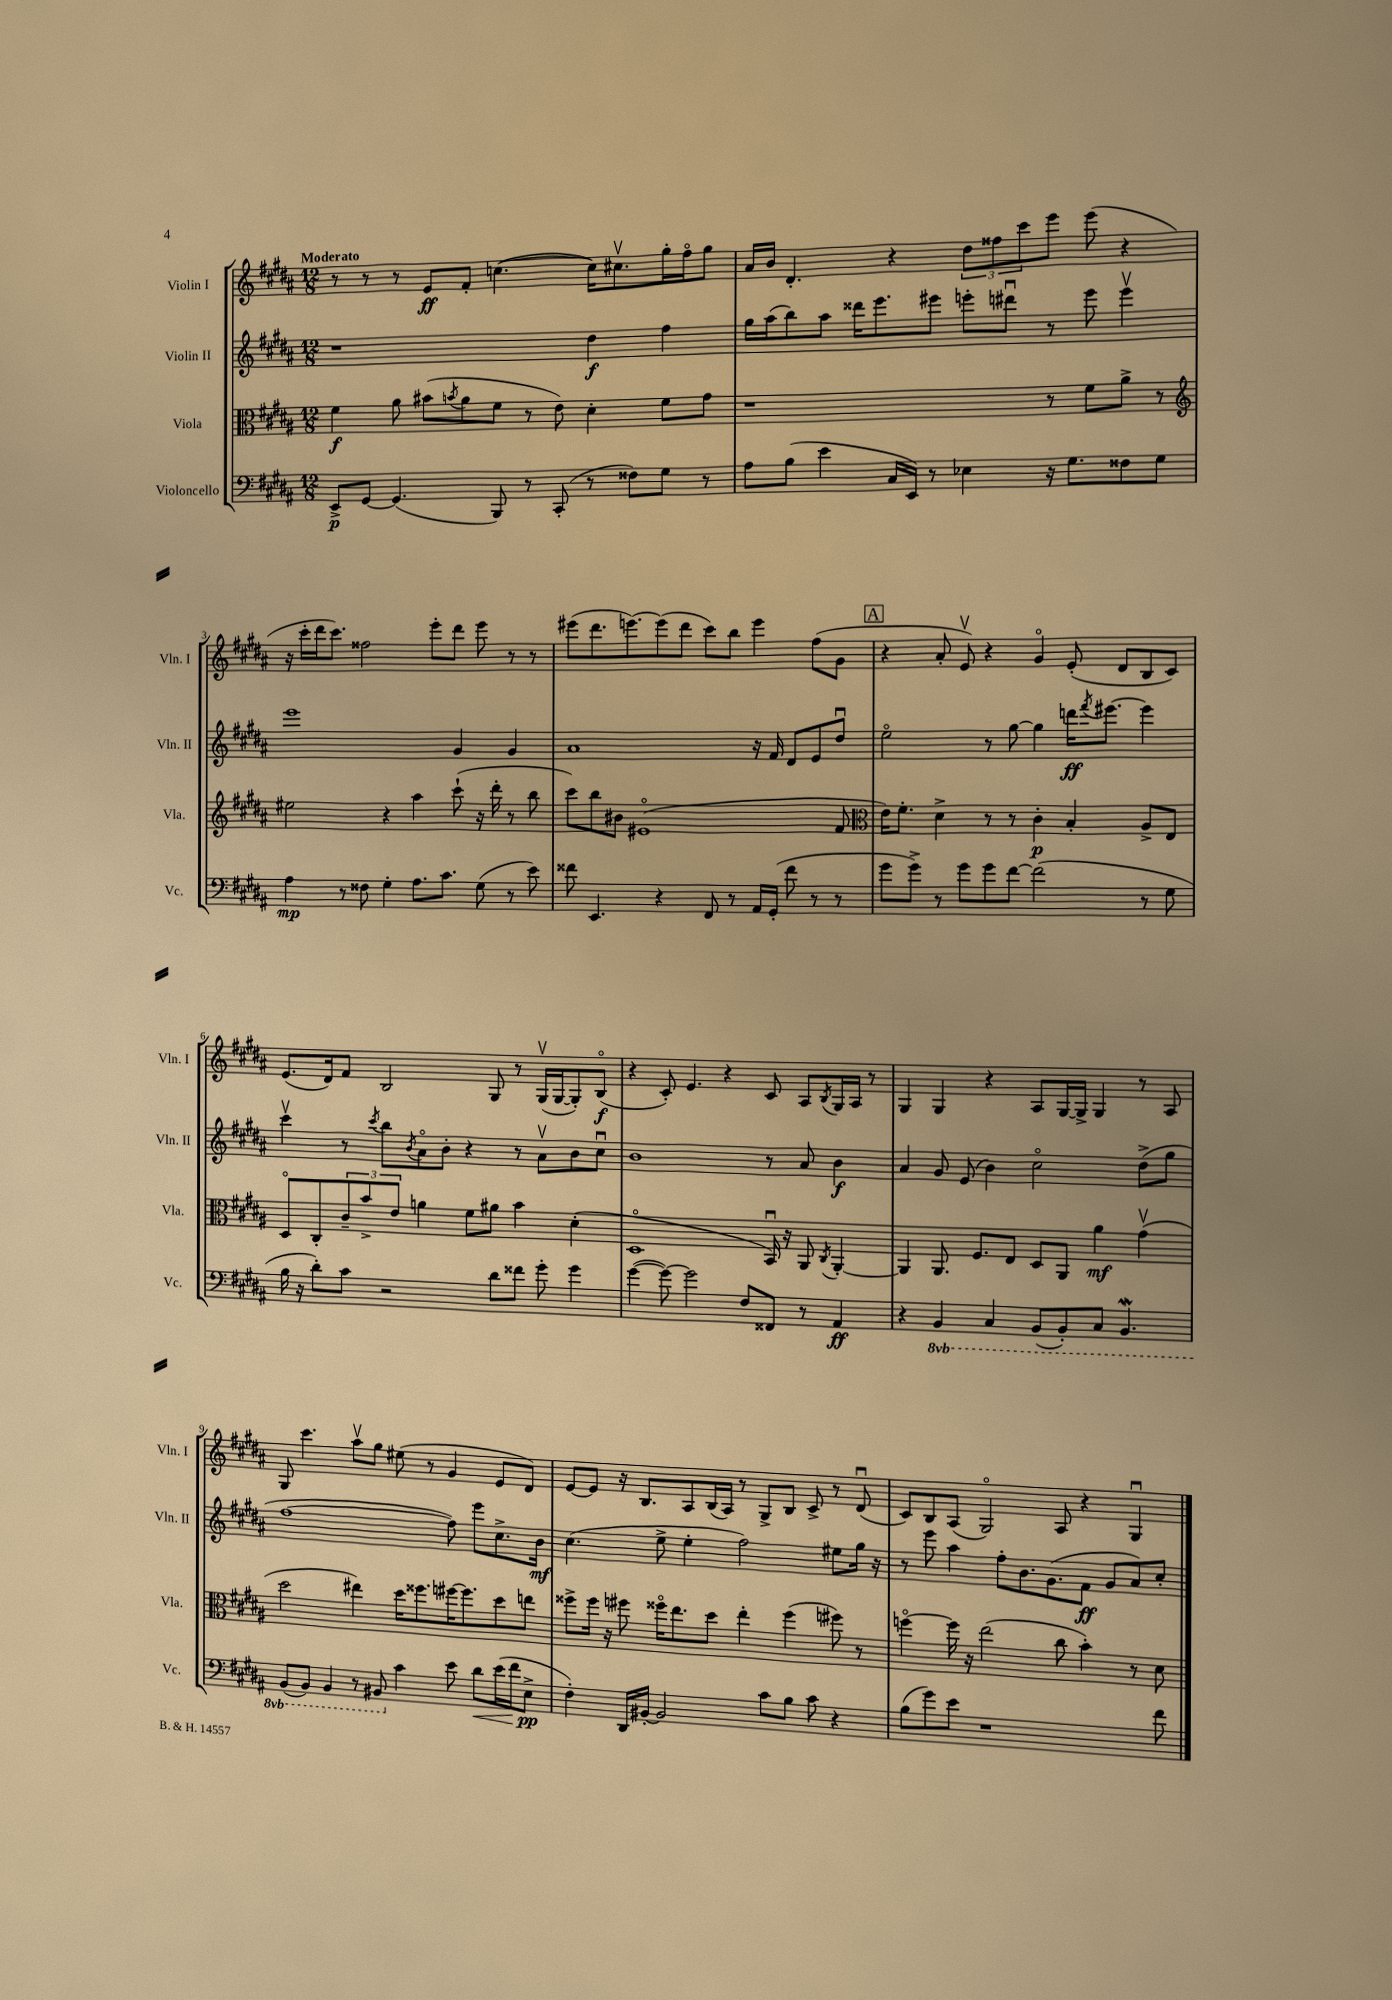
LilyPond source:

<<
\new StaffGroup <<
\new Staff = "s0" \with { instrumentName = "Violin I" shortInstrumentName = "Vln. I" } {
    \clef treble \key b \major \numericTimeSignature \time 12/8 \tempo "Moderato"
    r8 r8 r8 e'8\ff fis'8-. c''4.~( c''16) cis''8.\upbow gis''16-. fis''16\flageolet gis''8 |
    ais'16 b'16 dis'4.-. r4 \tuplet 3/2 { dis''8 fisis''8 cis'''8 } e'''8 e'''8( r4 |
    r16 cis'''16-. dis'''16 cis'''8.) fisis''2 e'''8-. dis'''8 e'''8 r8 r8 |
    eis'''8( dis'''8. e'''8.~) e'''8( dis'''8 cis'''8) b''8 e'''4 fis''8( gis'8 |
    \mark \markup { \box "A" } r4 ais'8-. e'8\upbow) r4 gis'4\flageolet e'8-.( dis'8 b8 cis'8) |
    e'8.( dis'16) fis'8 b2 gis8 r8 gis16\upbow( gis16~ gis8-.) b8\flageolet\f( |
    r4 cis'8-.) e'4. r4 cis'8 ais8 \acciaccatura { b8 } gis16 ais16 r8 |
    gis4 gis4 r4 ais8 gis16~ gis16-> gis4 r8 ais8 |
    gis8 cis'''4. ais''8\upbow gis''8 eis''8( r8 gis'4 e'8 dis'8) |
    e'8~ e'8 r16 b8. ais8 b16( ais16) r8 gis8-> b8 cis'8-> r8 dis'8\downbow( |
    cis'8) b8 ais8( gis2\flageolet) ais8 r4 gis4\downbow \bar "|." |
}
\new Staff = "s1" \with { instrumentName = "Violin II" shortInstrumentName = "Vln. II" } {
    \clef treble \key b \major \numericTimeSignature \time 12/8
    r1 dis''4\f fis''4 |
    gis''16 ais''16( b''8) ais''8 disis'''16 e'''8. eis'''8 e'''8-. dis'''8\downbow r8 e'''8 e'''4\upbow |
    e'''1 gis'4 gis'4 |
    ais'1 r16 fis'16 dis'8 e'8 dis''8\downbow |
    \mark \markup { \box "A" } e''2\flageolet r8 gis''8~ gis''4 d'''16\ff \acciaccatura { fis'''8 } eis'''8.~ eis'''4 |
    cis'''4\upbow r8 \acciaccatura { cis'''8 } b''8 \acciaccatura { b'8 } ais'8\flageolet b'8-. r4 r8 ais'8\upbow b'8 cis''8\downbow |
    b'1 r8 ais'8 b'4\f |
    ais'4 gis'8 e'8( b'4) cis''2\flageolet dis''8->( gis''8 |
    fis''1~ fis''8) e'''8 cis''8.-> b'16\mf |
    cis''4.( e''8-> e''4-. fis''2) eis''8 gis''16 r16 |
    r8 e'''8 ais''4 fis''8-. b'8. gis'8.( fis'8\ff gis'8 ais'8) cis''8-. \bar "|." |
}
\new Staff = "s2" \with { instrumentName = "Viola" shortInstrumentName = "Vla." } {
    \clef alto \key b \major \numericTimeSignature \time 12/8
    fis'4\f ais'8 bis'8( \acciaccatura { b'8 } ais'8 fis'8 r8 e'8) dis'4-. fis'8 gis'8 |
    r1 r8 fis'8 ais'8-> r8 |
    \clef treble eis''2 r4 ais''4 cis'''8-!( r16 dis'''16-. r8 b''8 |
    cis'''8) b''8 bis'8 eis'1\flageolet( fis'8 |
    \mark \markup { \box "A" } \clef alto e'16) fis'8.-. dis'4-> r8 r8 cis'4-.\p b4-. ais8-> e8 |
    dis8\flageolet cis8-. \tuplet 3/2 { cis'8-- b'8-> e'8 } a'4 fis'8 ais'8 b'4 dis'4-.( |
    dis1\flageolet b,16\downbow) r16 ais,8 \acciaccatura { cis8 } ais,4~-. |
    ais,4 ais,8. fis8. e8 dis8 ais,8 ais'4\mf gis'4\upbow( |
    dis''2 eis''4) dis''16 fisis''8. fis''16~ fis''8. dis''8 e''8 |
    fisis''8-> fisis''16 r16 fis''8 fisis''16\flageolet e''8. dis''8 e''4-. fisis''4( fis''8) r8 |
    f''4~\flageolet f''16 r16 e''2( cis''8 b'4-.) r8 dis'8 \bar "|." |
}
\new Staff = "s3" \with { instrumentName = "Violoncello" shortInstrumentName = "Vc." } {
    \clef bass \key b \major \numericTimeSignature \time 12/8 \set Staff.ottavationMarkups = #ottavation-simple-ordinals
    e,8->\p gis,8~ gis,4.( b,,8) r8 cis,8-.( r8 fisis8) gis8 r8 |
    ais8 b8( e'4 cis16 e,16) r8 ees4 r16 gis8. fisis8 gis8 |
    ais4\mp r8 fisis8 gis4-. ais8. cis'8. gis8( r8 e'8) |
    fisis'8 e,4. r4 fis,8 r8 ais,16 gis,16-.( fisis'8 r8 r8 |
    \mark \markup { \box "A" } gis'8 gis'8->) r8 gis'8 gis'8 fis'8~ fis'2( r8 gis8 |
    b16 r16 dis'8-.) cis'8 r2 dis'8 fisis'8 gis'8-. gis'4 |
    gis'4~( gis'8~) gis'2 fis8 fisis,8 r8 ais,4\ff |
    r4 \ottava #-1 b,,4 cis,4 b,,8( b,,8-.) cis,8 b,,4.\mordent |
    b,,8( b,,8) b,,4 r8 bis,,8 \ottava #0 cis'4 e'8 dis'8\< e'16( fis'16 e8->\pp\! |
    fis4-.) dis,16 bis,16~-. bis,2 cis'8 b8 cis'8 r4 |
    b8( gis'8) e'8 r1 fis'8 \bar "|." |
}
>>
>>
